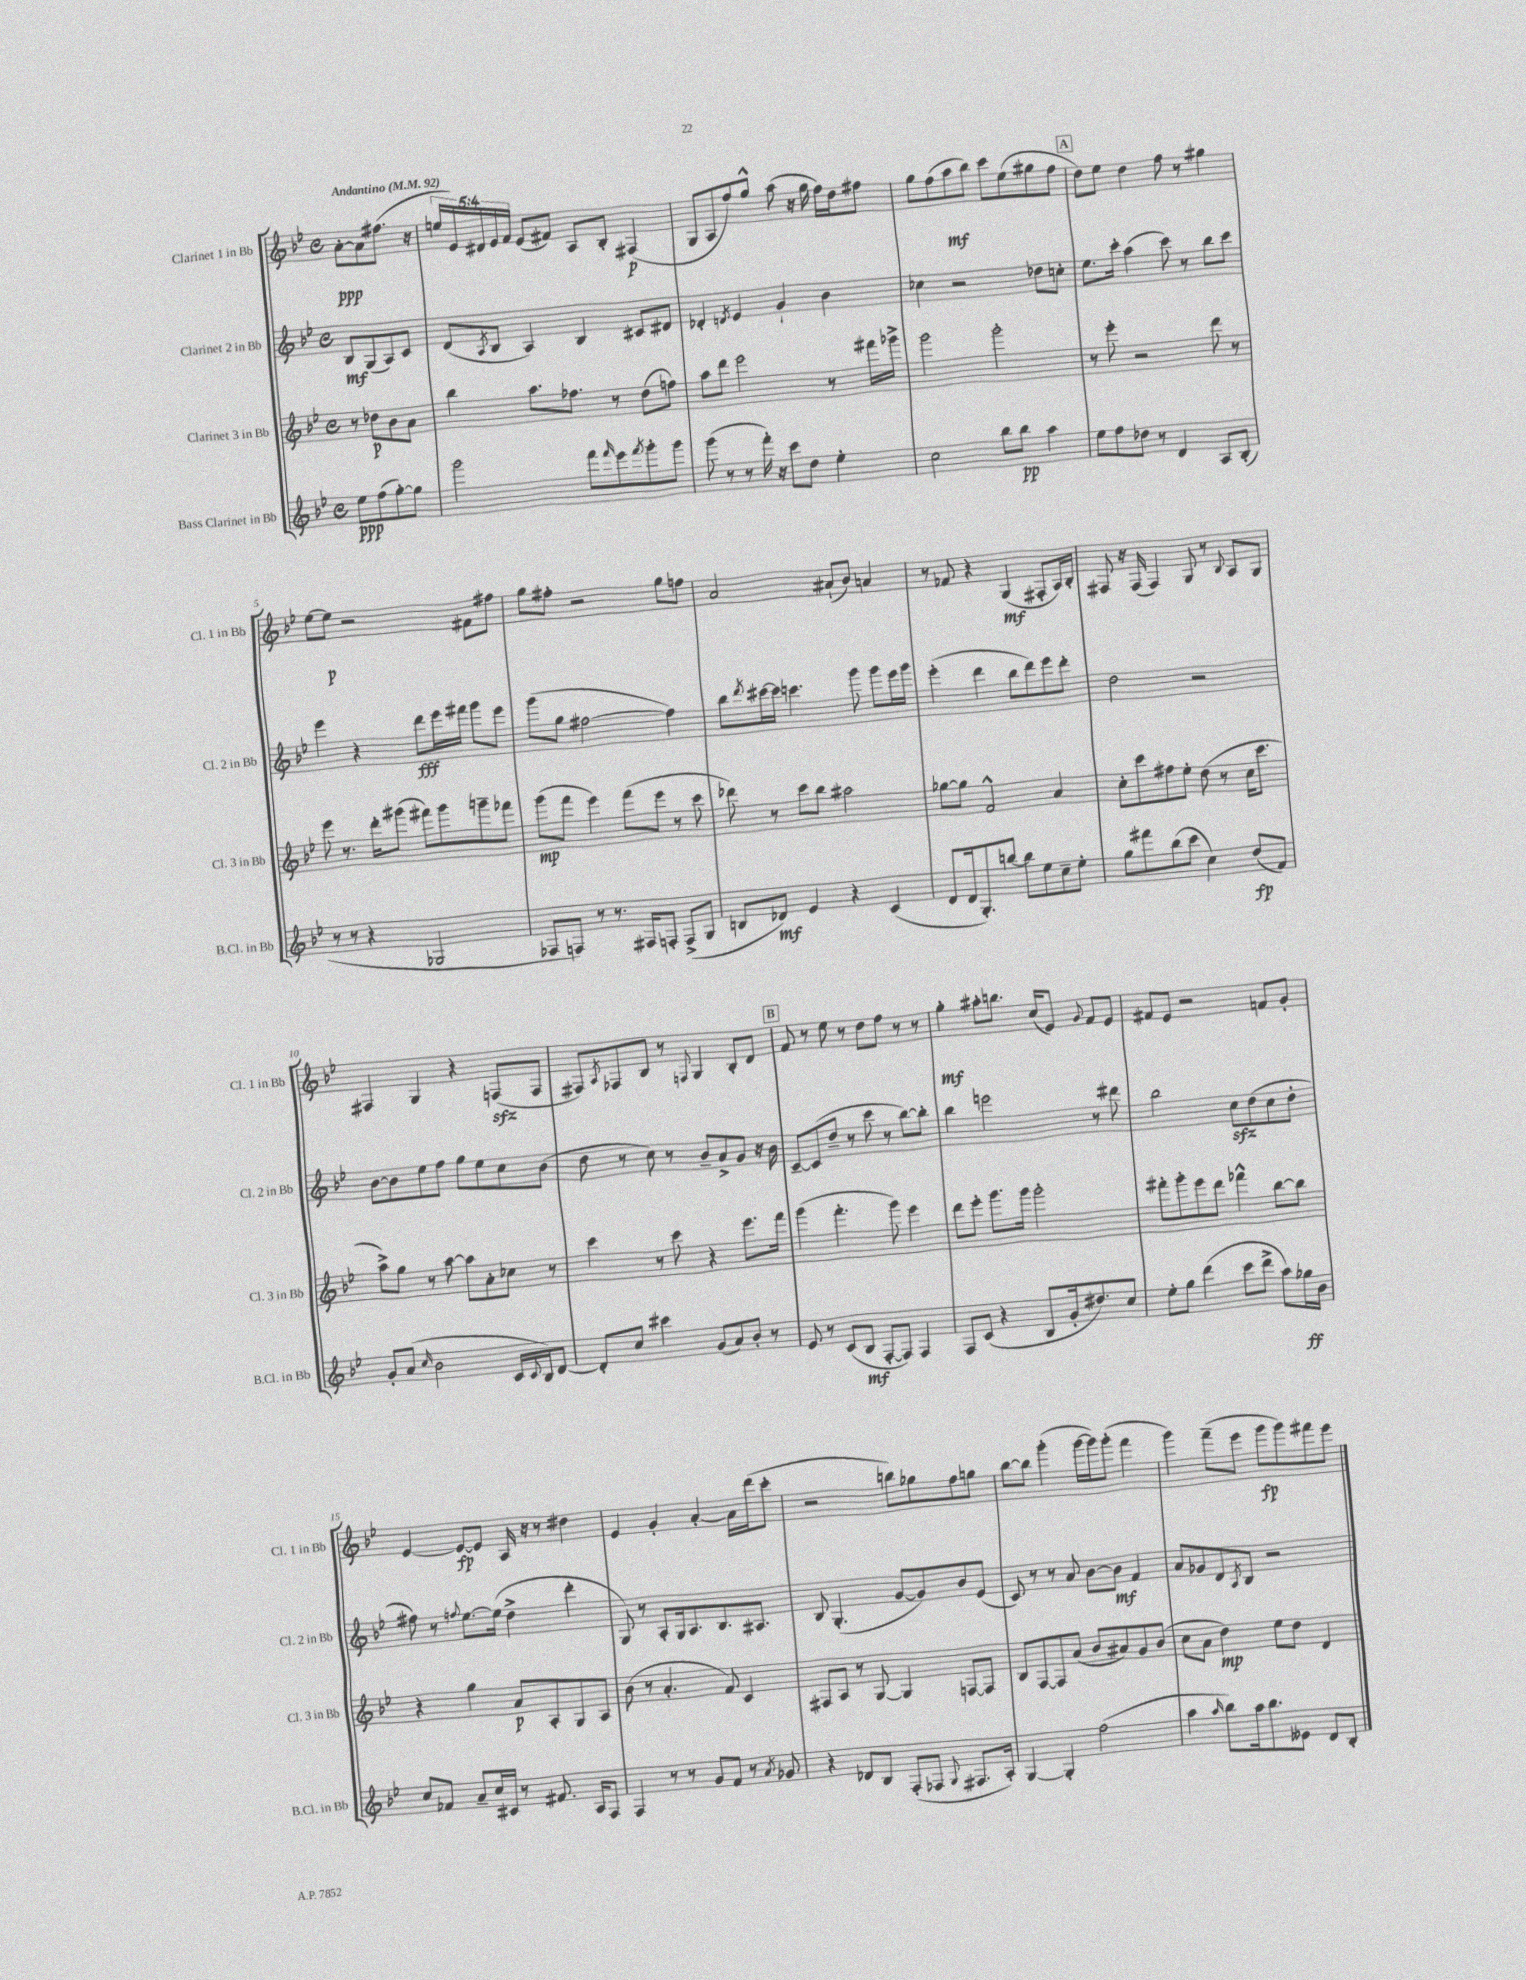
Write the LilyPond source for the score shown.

<<
\new StaffGroup <<
\new Staff = "s0" \with { instrumentName = "Clarinet 1 in Bb" shortInstrumentName = "Cl. 1 in Bb" } {
    \clef treble \key bes \major \defaultTimeSignature \time 4/4 \override Staff.TupletNumber.text = #tuplet-number::calc-fraction-text \partial 2 \tempo "Andantino" 4 = 92
    a'8~-.\ppp a'8 fis''8.( r16 |
    \tuplet 5/4 { e''16 ees'16) dis'16 ees'16 f'16 } ees'8( fis'8) a8 bes8-. fis4\p( |
    g8 a8 f''8) g''8-^ a''8( r16 g''16 f''16) d''16 fis''8 |
    g''8 f''8( a''8\mf bes''8) c'''8 ees''8( gis''8 f''8 |
    \mark \markup { \box "A" } d''8) ees''8 d''4 f''8 r8 gis''4 |
    ees''8~ ees''8\p r2 fis'8 fis''8 |
    g''8 fis''8-. r2 g''8 f''8 |
    a'2 ais'8-!( bes'8) a'4 |
    r8 fes'8 r4 g4\mf( fis8-. a16) bes16-. |
    fis8 r16 fis16( fis4) g8 r8 \appoggiatura { bes8 } a8 g8 |
    fis4 g4 r4 f8\sfz( f8 |
    fis8) \acciaccatura { a8 } fes8 bes8 r8 \appoggiatura { f8 } g4 bes8-. d'8 |
    \mark \markup { \box "B" } f'8 r8 ees''8 r8 d''8 f''8 r8 r8 |
    g''4-.\mf ais''8-. b''8. c''16( ees'8) \appoggiatura { g'8 } f'8 ees'8 |
    fis'8 ees'8 r2 f'8 g'8-. |
    ees'4~ ees'8~\fp ees'8 a16 r16 r8 dis''4 |
    ees'4 g'4-. a'4~-. a'16 d'''16( c'''8-. |
    r2 b''8) ges''8 f''8 g''8 |
    bes''8~ bes''8 g'''4-.( g'''16~ g'''16) g'''8-.( f'''4 |
    g'''4) f'''8--( ees'''8 g'''8\fp g'''8) fis'''8 ees'''8 \bar "|." |
}
\new Staff = "s1" \with { instrumentName = "Clarinet 2 in Bb" shortInstrumentName = "Cl. 2 in Bb" } {
    \clef treble \key bes \major \defaultTimeSignature \time 4/4 \partial 2
    bes8\mf g8( a8) c'8 |
    d'8( \acciaccatura { a8 } bes8 a4) bes4 cis'8 dis'8 |
    des'4-. \acciaccatura { d'8 } ees'4 g'4-! bes'4 |
    ces''4 r2 des''8 c''8-. |
    \mark \markup { \box "A" } ees''8. c'''16-. a''4( c'''8) r8 bes''8 c'''8 |
    ees'''4 r4 d'''8\fff ees'''16 fis'''16 g'''8 ees'''8 |
    g'''8( g''8 fis''2~ fis''4) |
    bes''8 \acciaccatura { d'''8 } cis'''16~ cis'''16 c'''4. g'''8 g'''8 ees'''16 g'''16 |
    ees'''4-.( d'''4 bes''8 d'''8) ees'''8 d'''8-. |
    d''2 r2 |
    bes'8~ bes'8 ees''8 f''8 g''8 ees''8 c''8 bes'8( |
    d''8 r8 c''8) r8 bes'8-- a'8-> g'8 r16 bes'16 |
    \mark \markup { \box "B" } c'8~-- c'8( d''8-- r8 c'''8 r8 bes''8~) bes''8-. |
    bes''4 e'''2 r8 dis'''8 |
    bes''2 c''8\sfz d''8( c''8 d''8-. |
    fis''8) r8 \appoggiatura { f''8 } ees''8.~ ees''16( d''4-> d'''4-. |
    g8) r8 a8-. g16 a8. bes8. ais8. |
    bes8 g4.-.( g'8~ g'8) bes'8 ees'8( |
    c'8) r8 r8 a'8 bes'8~ bes'8\mf f'4 |
    a'8 ges'8 d'8 \acciaccatura { a8 } bes8 r2 \bar "|." |
}
\new Staff = "s2" \with { instrumentName = "Clarinet 3 in Bb" shortInstrumentName = "Cl. 3 in Bb" } {
    \clef treble \key bes \major \defaultTimeSignature \time 4/4 \partial 2
    r8 des''8\p bes'8 a'8 |
    bes''4 a''8. fes''8. r8 d''8( f''8) |
    a''8 d'''8 ees'''2 r8 fis'''16 ges'''16-> |
    g'''2 g'''2-. |
    \mark \markup { \box "A" } r8 ees'''8-. r2 d'''8 r8 |
    ees'''8 r8. d'''16-. gis'''8( fis'''8) gis'''8 g'''8-- fes'''8 |
    g'''8\mp( f'''8 ees'''4) f'''8( ees'''8 r8 c'''8 |
    des'''8) r8 c'''8 bes''8 ais''2 |
    ges''8~ ges''8 f'2-^ a'4 |
    c''8-. c'''8 fis''8 ees''8-. d''8( r8 c''16 c'''8. |
    a''8->) g''8 r8 a''8~ a''8 a'8-. ces''8 r8 |
    c'''4 r8 c'''8 r4 ees'''8. f'''16 |
    \mark \markup { \box "B" } g'''4( f'''4.-. g'''8) ees'''4 |
    d'''8 ees'''8-. g'''8. g'''16 g'''2-. |
    fis'''8-. g'''8-. ees'''8 d'''8 fes'''4-^ bes''8~ bes''8 |
    r4 g''4 a'8\p a8-. g8 a8 |
    bes'8( r8 a'4.-. f'8) c'4 |
    fis8 a8 r8 g8~ g4 f8~ f8 |
    bes8 f8~ f8 a'8( bes'8 ais'8) g'8 bes'8( |
    c''8 a'8 d''4\mp) ees''8 d''8 d'4 \bar "|." |
}
\new Staff = "s3" \with { instrumentName = "Bass Clarinet in Bb" shortInstrumentName = "B.Cl. in Bb" } {
    \clef treble \key bes \major \defaultTimeSignature \time 4/4 \partial 2
    ees''8\ppp f''8( g''8~-.) g''8 |
    g'''2 f'''8 \grace { f'''16 } ees'''8 \acciaccatura { f'''8 } g'''8-. g'''8 |
    g'''8( r8 r8 f'''16-.) r16 c'''8 d''8 ees''4-. |
    c''2 bes''8 bes''8\pp a''4 |
    \mark \markup { \box "A" } ees''8 f''8 des''8 r8 d'4 a8 bes8-.( |
    r8 r8 r4 ges2 |
    fes8 f8) r8 r8. fis16 f8-. f8->( g8 |
    b8 des'8\mf) ees'4 r4 c'4( |
    d'8 d'16 g8.-.) b''8~ b''8 ees''8 c''8-- ees''8-. |
    g''8 fis'''8 bes''8( c'''8 c''4) d''8\fp( f'8) |
    g'8-. a'8( \grace { c''16 } bes'2 c'16 \appoggiatura { c'8 } bes16) d'8~ |
    d'8-. c''8 cis'''4 g'8( a'8) bes'8-. r8 |
    \mark \markup { \box "B" } ees'8 r8 c'8( bes8\mf f8~-. f8) f4 |
    f8 c'8( r4 bes8 g'16-. dis''8.) c''8 |
    ees''8-. g''8 d'''4( c'''8 d'''8-> a''8) ges''16\ff bes'16 |
    c''8 fes'8 a'8-- c''16 cis'16 r8 fis'8. a16 f8 |
    f4 r8 r8 g'8 f'8 r8 \acciaccatura { a'8 } ges'8 |
    r4 des'8 bes8 f8-.( fes8 \appoggiatura { g8 } fis8. a16-.) |
    g4~ g4-. f''2( |
    a''4 \grace { a''16 } bes''8) a''16 bes''8. eeses'8 d'8 bes8-. \bar "|." |
}
>>
>>
